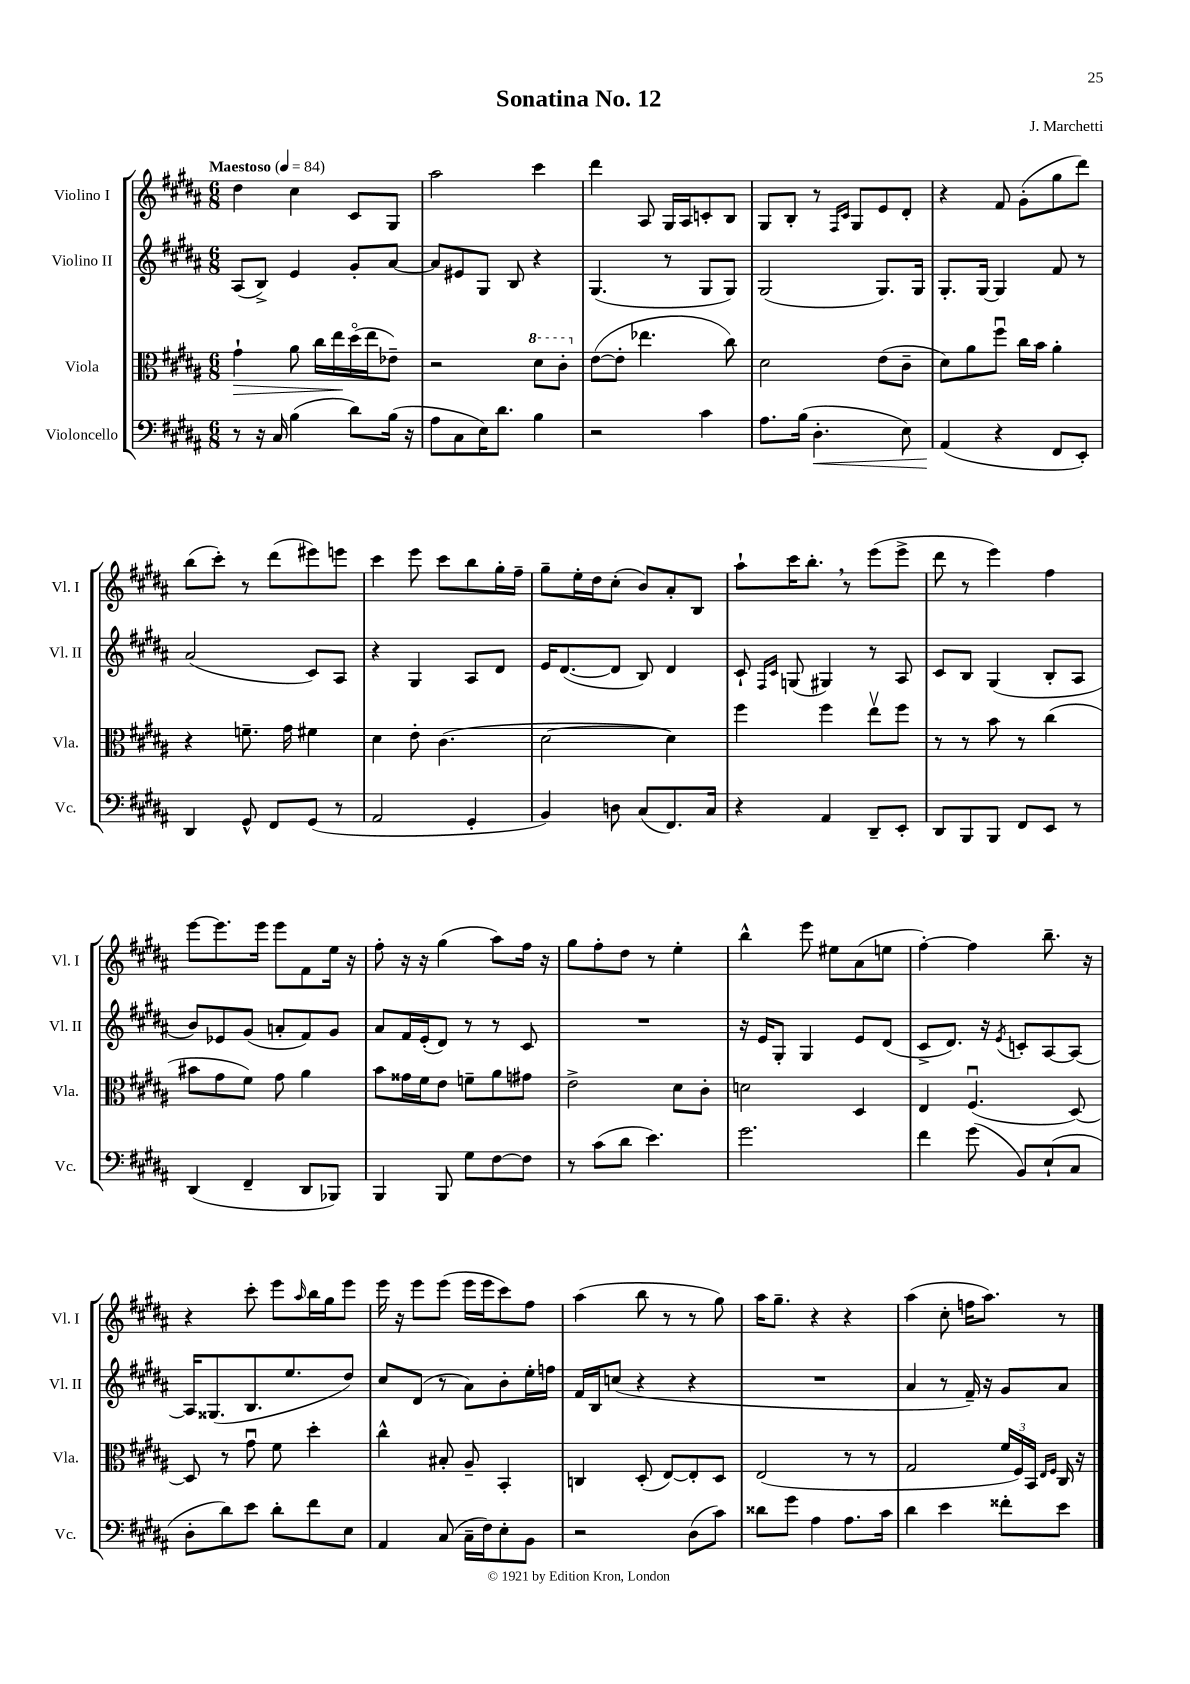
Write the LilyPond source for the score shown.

\header { title = "Sonatina No. 12" composer = "J. Marchetti" }
<<
\new StaffGroup <<
\new Staff = "s0" \with { instrumentName = "Violino I" shortInstrumentName = "Vl. I" } {
    \clef treble \key b \major \numericTimeSignature \time 6/8 \tempo "Maestoso" 4 = 84
    dis''4 cis''4 cis'8 gis8 |
    ais''2 cis'''4 |
    dis'''4 ais8 gis16 ais16 c'8-. b8 |
    gis8 b8-. r8 \grace { fis16 cis'16 } gis8 e'8 dis'8-. |
    r4 fis'8 gis'8-.( gis''8 dis'''8) |
    b''8( cis'''8-.) r8 dis'''8( eis'''8) e'''8 |
    cis'''4 e'''8 cis'''8 b''8 gis''16-. fis''16-- |
    gis''8-- e''16-. dis''16 cis''8-.( b'8) ais'8-. b8 |
    ais''8-! cis'''16 b''8.-. \breathe r8 e'''8( e'''8-> |
    dis'''8 r8 e'''4) fis''4 |
    e'''8~ e'''8. e'''16 e'''8 fis'8 e''16 r16 |
    fis''8-. r16 r16 gis''4( ais''8) fis''16 r16 |
    gis''8 fis''8-. dis''8 r8 e''4-. |
    b''4-^ e'''8 eis''8 ais'8( e''8 |
    fis''4~-.) fis''4 b''8.-- r16 |
    r4 cis'''8-. e'''8 \grace { ais''16 } b''16 gis''16 e'''8 |
    e'''16 r16 e'''8 e'''8( e'''16 e'''16 cis'''8) fis''8 |
    ais''4( b''8 r8 r8 gis''8) |
    ais''16 gis''8.-- r4 r4 |
    ais''4( cis''8-. f''16 ais''8.) r8 \bar "|." |
}
\new Staff = "s1" \with { instrumentName = "Violino II" shortInstrumentName = "Vl. II" } {
    \clef treble \key b \major \numericTimeSignature \time 6/8
    ais8( b8->) e'4 gis'8-. ais'8~ |
    ais'8 eis'8 gis8 b8 r4 |
    gis4.( r8 gis8 gis8) |
    gis2( gis8.) gis16 |
    gis8.-. gis16~ gis4 fis'8 r8 |
    ais'2( cis'8) ais8 |
    r4 gis4 ais8 dis'8 |
    e'16 dis'8.~( dis'8 b8) dis'4 |
    cis'8-! \grace { fis16 cis'16 } g8( gis4) r8 ais8 |
    cis'8 b8 gis4( b8-. ais8 |
    b'8) ees'8 gis'8( a'8-. fis'8) gis'8 |
    ais'8 fis'16 e'16-.( dis'8) r8 r8 cis'8 |
    R2. |
    r16 e'16 gis8-. gis4 e'8 dis'8( |
    cis'8-> dis'8.) r16 \acciaccatura { e'8 } c'8-. ais8~ ais8~ |
    ais16 gisis8.( b8. e''8. dis''8) |
    cis''8 dis'8( r8 ais'8) b'8-. e''16-. f''16 |
    fis'16 b16 c''8( r4 r4 |
    R2. |
    ais'4 r8 fis'16--) r16 gis'8 ais'8 \bar "|." |
}
\new Staff = "s2" \with { instrumentName = "Viola" shortInstrumentName = "Vla." } {
    \clef alto \key b \major \numericTimeSignature \time 6/8
    gis'4-!\> ais'8 cis''16 e''16\! dis''16\flageolet( e''16 ees'8--) |
    r2 \ottava #1 dis''8 cis''8-. \ottava #0 |
    e'8~( e'8-. ees''4. cis''8) |
    dis'2 e'8( cis'8-- |
    dis'8) ais'8 fis''8\downbow cis''16 b'16 ais'4-. |
    r4 f'8.-- gis'16 fis'4 |
    dis'4 e'8-. cis'4.( |
    dis'2~ dis'4) |
    fis''4 fis''4 e''8\upbow fis''8 |
    r8 r8 b'8 r8 cis''4( |
    bis'8 gis'8 fis'8) gis'8 ais'4 |
    b'8 gisis'16 fis'16 e'8 f'8-- ais'8 gis'8 |
    e'2-> dis'8 cis'8-. |
    d'2 dis4 |
    e4 fis4.\downbow( dis8~) |
    dis8 r8 gis'8\downbow fis'8 dis''4-. |
    cis''4-^ bis8-. ais8-- b,4-. |
    c4 dis8-.( e8~) e8-. dis8 |
    e2( r8 r8 |
    gis2 \tuplet 3/2 { fis'16 fis16) b,16 } \grace { e16 fis16 } cis16 r16 \bar "|." |
}
\new Staff = "s3" \with { instrumentName = "Violoncello" shortInstrumentName = "Vc." } {
    \clef bass \key b \major \numericTimeSignature \time 6/8
    r8 r16 cis16 b4( dis'8) b16( r16 |
    ais8 cis8 e16) dis'8. b4 |
    r2 cis'4 |
    ais8. b16( dis4.-.\< e8) |
    ais,4\!( r4 fis,8 e,8-.) |
    dis,4 gis,8-^ fis,8 gis,8( r8 |
    ais,2 gis,4-. |
    b,4) d8 cis8( fis,8.) cis16 |
    r4 ais,4 dis,8-- e,8-. |
    dis,8 b,,8 b,,8 fis,8 e,8 r8 |
    dis,4( fis,4-- dis,8 bes,,8) |
    b,,4 b,,8 gis8 fis8~ fis8 |
    r8 cis'8( dis'8 e'4.) |
    gis'2. |
    fis'4 gis'8( b,8) e8-!( cis8 |
    dis8-. dis'8) e'8 dis'8-. fis'8 e8 |
    ais,4 cis8( cis16-- fis16) e8-. b,8 |
    r2 dis8( cis'8) |
    disis'8 gis'8 ais4 ais8. cis'16 |
    dis'4 e'4 fisis'8-. e'8 \bar "|." |
}
>>
>>
\layout { \context { \Score \remove "Bar_number_engraver" } }
